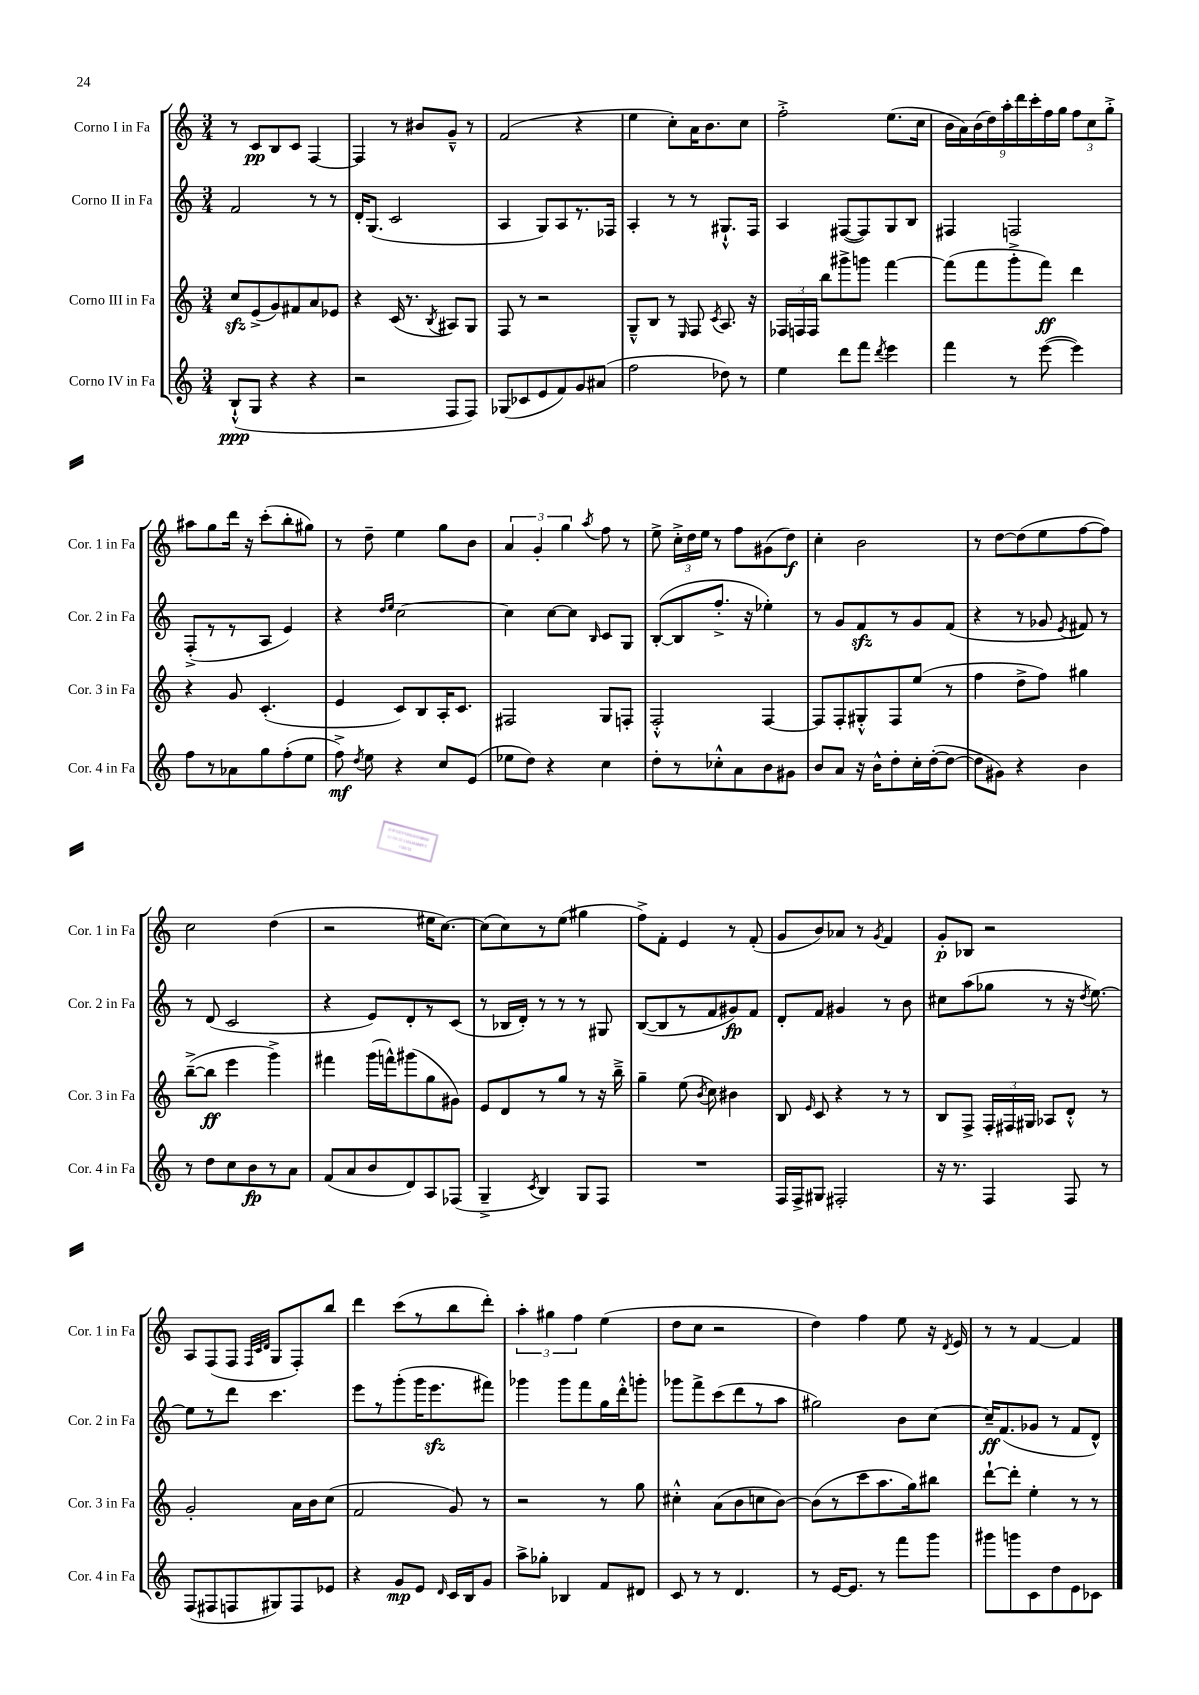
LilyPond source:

<<
\new StaffGroup <<
\new Staff = "s0" \with { instrumentName = "Corno I in Fa" shortInstrumentName = "Cor. 1 in Fa" } {
    \clef treble \key c \major \numericTimeSignature \time 3/4
    \autoBeamOff r8 c'8[\pp b8 c'8] f4~ |
    f4 r8 bis'8[ g'8]---^ r8 |
    f'2( r4 |
    e''4 c''8[-.) a'16 b'8. c''8] |
    f''2-.-> e''8.[( c''16] |
    \tuplet 9/8 { b'16[ a'16) b'16( d''16) a''16-. d'''16 c'''16-. f''16 g''16] } \tuplet 3/2 { f''8[ c''8 g''8]-.-> } |
    ais''8[ g''8 d'''16] r16 c'''8[-.( b''8-. gis''8]) |
    r8 d''8-- e''4 g''8[ b'8] |
    \tuplet 3/2 { a'4 g'4-. g''4 } \acciaccatura { a''8 } f''8 r8 |
    e''8-> \tuplet 3/2 { c''16[-.-> d''16 e''16] } r8 f''8[ gis'8( d''8]\f) |
    c''4-. b'2 |
    r8 d''8[~ d''8( e''8 f''8~ f''8]) |
    c''2 d''4( |
    r2 eis''16[ c''8.]~) |
    c''8[( c''8) r8 e''8]( gis''4 |
    f''8[->) f'8]-. e'4 r8 f'8-.( |
    g'8[ b'8) aes'8] r8 \acciaccatura { g'8 } f'4 |
    g'8[-.\p bes8] r2 |
    a8[ f8( f8] \grace { f32[ c'32 d'32] } g8[ f8-.) b''8] |
    d'''4 c'''8[( r8 b''8 d'''8]-.) |
    \tuplet 3/2 { a''4-. gis''4 f''4 } e''4( |
    d''8[ c''8] r2 |
    d''4) f''4 e''8 r16 \acciaccatura { d'8 } e'16 |
    r8 r8 f'4~ f'4 \bar "|." |
}
\new Staff = "s1" \with { instrumentName = "Corno II in Fa" shortInstrumentName = "Cor. 2 in Fa" } {
    \clef treble \key c \major \numericTimeSignature \time 3/4
    \autoBeamOff f'2 r8 r8 |
    d'16[-. g8.]( c'2 |
    a4 g8[) a8 r8. fes16] |
    a4-. r8 r8 gis8.[-!-^ f16] |
    a4 fis8[~( fis8) g8 b8] |
    fis4 f2 |
    f8[-.->( r8 r8 a8] e'4) |
    r4 \grace { d''16[ e''16] } c''2~ |
    c''4 c''8[~ c''8] \grace { b16 } c'8[ g8] |
    b8[~-.( b8 f''8.]-.-> r16 ees''4-.) |
    r8 g'8[ f'8\sfz r8 g'8 f'8]( |
    r4 r8 ges'8 \acciaccatura { e'8 } fis'8) r8 |
    r8 d'8( c'2 |
    r4 e'8[) d'8-. r8 c'8]( |
    r8 bes16[ d'16]-.) r8 r8 r8 gis8 |
    b8[~( b8 r8 f'8 gis'8\fp) f'8] |
    d'8[-. f'8] gis'4 r8 b'8 |
    cis''8[ a''8( ges''8] r8 r16 \acciaccatura { d''8 } e''8.~) |
    e''8[ r8 d'''8] c'''4. |
    e'''8[ r8 g'''8-.( g'''16 e'''8.\sfz fis'''8]) |
    ges'''4 ges'''8[ f'''8 g''16 d'''16-.-^ g'''8]-. |
    ges'''8[ f'''8-> c'''8( d'''8 r8 a''8] |
    gis''2) b'8[ c''8]~ |
    c''16[--\ff f'8.( ges'8] r8 f'8[ d'8]-^) \bar "|." |
}
\new Staff = "s2" \with { instrumentName = "Corno III in Fa" shortInstrumentName = "Cor. 3 in Fa" } {
    \clef treble \key c \major \numericTimeSignature \time 3/4
    \autoBeamOff c''8[\sfz e'8->( g'8) fis'8 a'8 ees'8] |
    r4 c'16( r8. \acciaccatura { b8 } ais8[) g8] |
    f8 r8 r2 |
    g8[---^ b8] r8 \grace { e16 } f8 \acciaccatura { c'8 } a8. r16 |
    \tuplet 3/2 { fes16[ f16 f16] } b''8[ gis'''8-> g'''8] f'''4~ |
    f'''8[( f'''8 g'''8-.-> f'''8]\ff) d'''4 |
    r4 g'8 c'4.-.( |
    e'4 c'8[) b8 a16-. c'8.] |
    fis2 g8[ f8]-. |
    f2-.-^ f4~ |
    f8[ f8-. gis8-.-^ f8 e''8]( r8 |
    f''4 d''8[-> f''8]) gis''4 |
    b''8[~--->( b''8]\ff e'''4 g'''4->) |
    fis'''4 g'''16[( f'''16-^) gis'''8( g''8 gis'8]) |
    e'8[ d'8 r8 g''8] r8 r16 b''16---> |
    g''4-- e''8( \acciaccatura { b'8 } c''8) bis'4 |
    b8 \grace { e'16 } c'8 r4 r8 r8 |
    b8[ f8]-> \tuplet 3/2 { f16[-. fis16 gis16] } aes8[ d'8]-.-^ r8 |
    g'2-. a'16[ b'16 c''8]( |
    f'2 g'8) r8 |
    r2 r8 g''8 |
    cis''4-.-^ a'8[( b'8 c''8 b'8]~) |
    b'8[( r8 c'''8 a''8. g''16) bis''8] |
    d'''8[~-! d'''8]-. e''4-. r8 r8 \bar "|." |
}
\new Staff = "s3" \with { instrumentName = "Corno IV in Fa" shortInstrumentName = "Cor. 4 in Fa" } {
    \clef treble \key c \major \numericTimeSignature \time 3/4
    \autoBeamOff b8[-!-^\ppp( g8] r4 r4 |
    r2 f8[ f8]) |
    ges8[( ces'8 e'8 f'8) g'8 ais'8]( |
    f''2 des''8) r8 |
    e''4 d'''8[ f'''8] \acciaccatura { d'''8 } e'''4 |
    f'''4 r8 e'''8~( e'''4) |
    f''8[ r8 aes'8 g''8 f''8-.( e''8] |
    f''8->\mf) \acciaccatura { d''8 } e''8 r4 c''8[ e'8]( |
    ees''8[ d''8]) r4 c''4 |
    d''8[-. r8 ces''8-.-^ a'8 b'8 gis'8] |
    b'8[ a'8] r16 b'16[-^ d''8-. c''16-. d''16~-.( d''8]~ |
    d''8[ gis'8]) r4 b'4 |
    r8 d''8[ c''8 b'8\fp r8 a'8] |
    f'8[( a'8 b'8 d'8) a8 fes8]( |
    g4---> \acciaccatura { c'8 } b4) g8[ f8] |
    R2. |
    f16[ f16-> gis8] fis2-. |
    r16 r8. f4 f8 r8 |
    f8[( fis8 f8 gis8) f8 ees'8] |
    r4 g'8[\mp e'8] \grace { d'16 } c'16[ b16 g'8] |
    a''8[-> ges''8]-. bes4 f'8[ dis'8] |
    c'8 r8 r8 d'4. |
    r8 e'16[~ e'8.] r8 f'''8[ g'''8] |
    gis'''8[ g'''8 c'8 d''8 e'8 ces'8] \bar "|." |
}
>>
>>
\layout { \context { \Score \remove "Bar_number_engraver" } }
